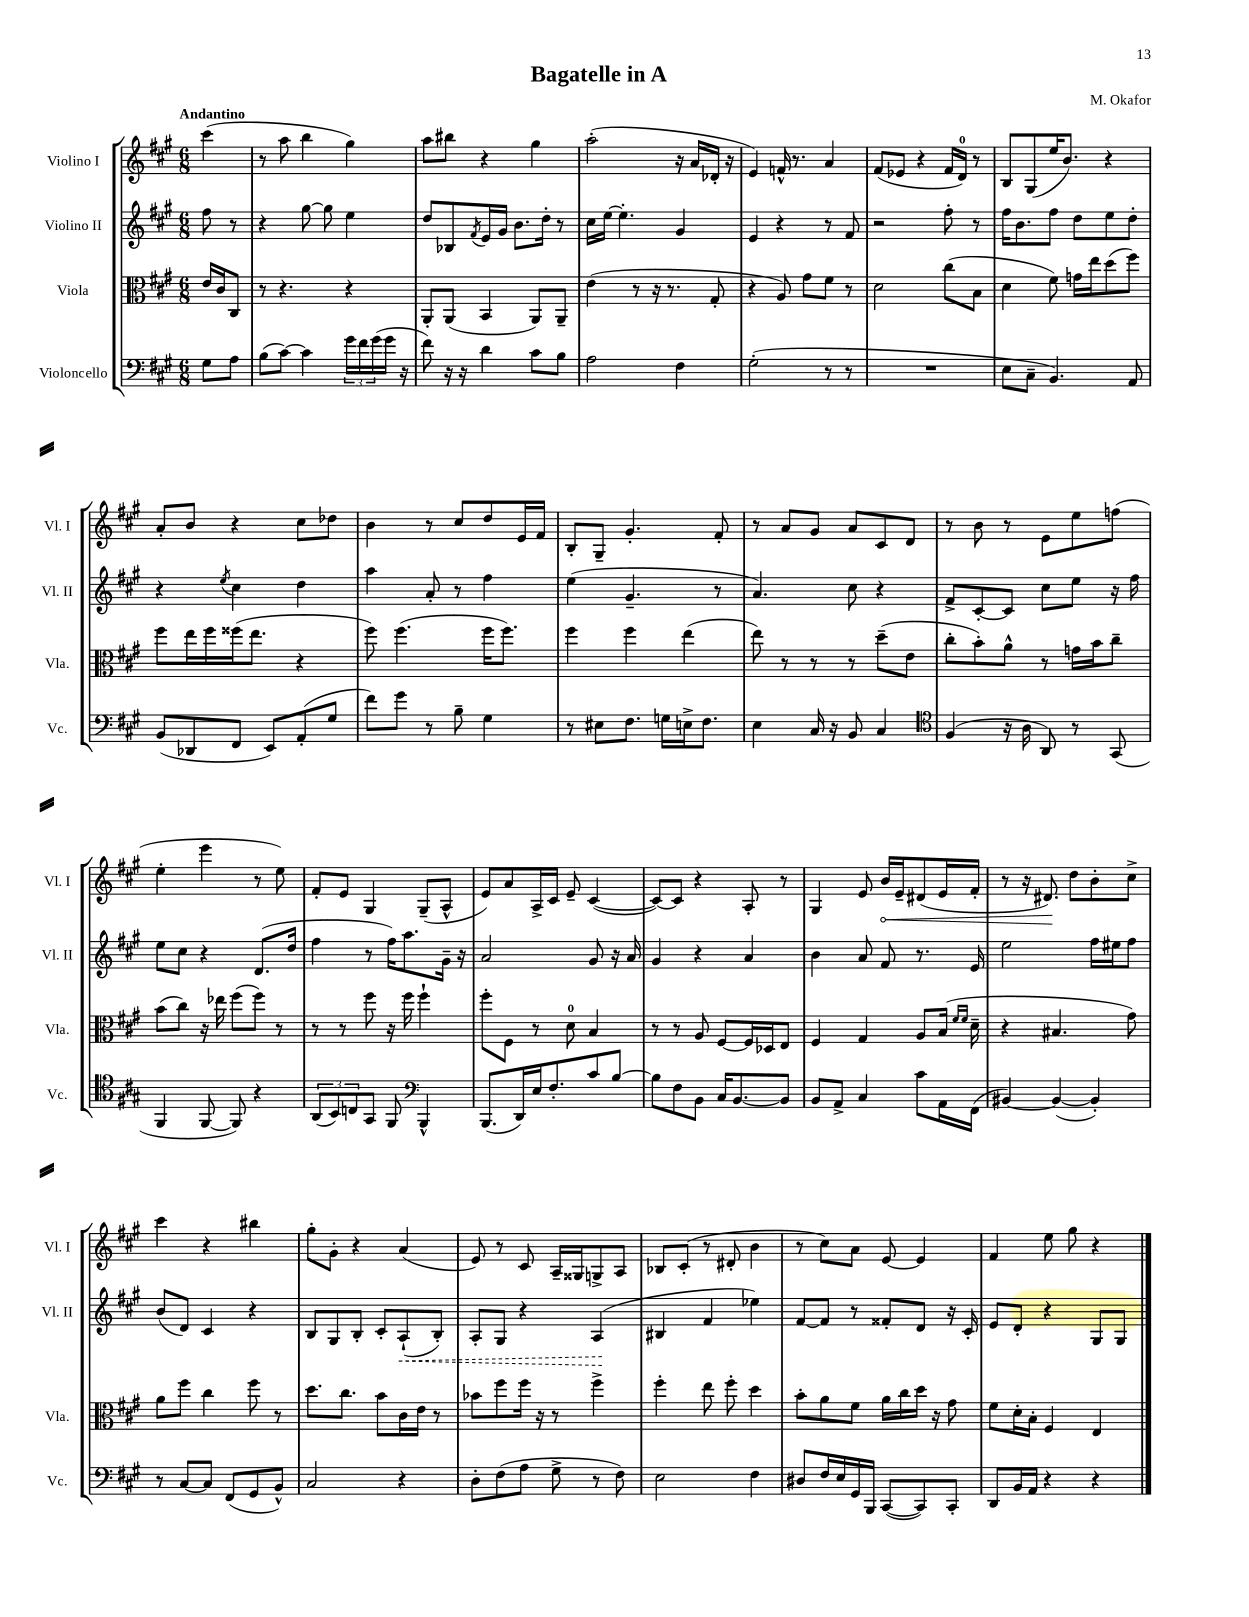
\header { title = "Bagatelle in A" composer = "M. Okafor" }
<<
\new StaffGroup <<
\new Staff = "s0" \with { instrumentName = "Violino I" shortInstrumentName = "Vl. I" } {
    \clef treble \key a \major \numericTimeSignature \time 6/8 \partial 4 \tempo "Andantino"
    cis'''4( |
    r8 a''8 b''4 gis''4) |
    a''8 bis''8 r4 gis''4 |
    a''2-.( r16 a'16 des'16-. r16 |
    e'4) f'16-^ r8. a'4 |
    fis'8( ees'8 r4 fis'16 d'16-0) r8 |
    b8 gis8( e''16 b'8.) r4 |
    a'8-. b'8 r4 cis''8 des''8 |
    b'4 r8 cis''8 d''8 e'16 fis'16 |
    b8-. gis8-- gis'4.-. fis'8-. |
    r8 a'8 gis'8 a'8 cis'8 d'8 |
    r8 b'8 r8 e'8 e''8 f''8( |
    e''4-. e'''4 r8 e''8) |
    fis'8-. e'8 gis4 gis8--( a8-^ |
    e'8) a'8 a16-> cis'16 e'8-- cis'4~( |
    cis'8~) cis'8 r4 a8-. r8 |
    gis4 e'8 \once \override Hairpin.circled-tip = ##t b'16\< e'16-- dis'8( e'16 fis'16-. |
    r8 r16 dis'8.\!) d''8 b'8-. cis''8-> |
    cis'''4 r4 bis''4 |
    gis''8-. gis'8-. r4 a'4( |
    e'8) r8 cis'8 a16-- gisis16 g8-> a8 |
    bes8 cis'8-.( r8 dis'8-. b'4 |
    r8 cis''8) a'8 e'8~ e'4 |
    fis'4 e''8 gis''8 r4 \bar "|." |
}
\new Staff = "s1" \with { instrumentName = "Violino II" shortInstrumentName = "Vl. II" } {
    \clef treble \key a \major \numericTimeSignature \time 6/8 \partial 4
    fis''8 r8 |
    r4 gis''8~ gis''8 e''4 |
    d''8 bes8 \acciaccatura { fis'8 } e'16 gis'16 b'8. d''16-. r8 |
    cis''16 e''16~ e''4.-. gis'4 |
    e'4 r4 r8 fis'8 |
    r2 fis''8-. r8 |
    fis''16 b'8. fis''8 d''8 e''8 d''8-. |
    r4 \acciaccatura { e''8 } cis''4 d''4 |
    a''4 a'8-. r8 fis''4 |
    e''4( gis'4.-- r8 |
    a'4.) cis''8 r4 |
    fis'8-> cis'8~-. cis'8 cis''8 e''8 r16 fis''16 |
    e''8 cis''8 r4 d'8.( d''16 |
    fis''4 r8 fis''16) a''8. gis'16-- r16 |
    a'2 gis'8 r16 a'16 |
    gis'4 r4 a'4 |
    b'4 a'8 fis'8 r8. e'16 |
    e''2 fis''16 eis''16 fis''8 |
    b'8( d'8) cis'4 r4 |
    b8 gis8 b8-. cis'8-. \once \override Hairpin.style = #'dashed-line a8-!\<( b8-.) |
    a8-. gis8 r4 a4\!( |
    bis4 fis'4 ees''4) |
    fis'8~ fis'8 r8 fisis'8-. d'8 r16 cis'16-. |
    e'8 d'8-. r4 gis8 gis8 \bar "|." |
}
\new Staff = "s2" \with { instrumentName = "Viola" shortInstrumentName = "Vla." } {
    \clef alto \key a \major \numericTimeSignature \time 6/8 \partial 4
    e'16 cis'16 cis8 |
    r8 r4. r4 |
    a,8-. a,8( b,4 a,8) a,8-- |
    e'4( r8 r16 r8. gis8-. |
    r4 a8) gis'8 fis'8 r8 |
    d'2 cis''8( b8 |
    d'4 fis'8) g'16 e''16 d''8( fis''8) |
    fis''8 e''16 fis''16 fisis''16( e''8. r4 |
    fis''8) fis''4.( fis''16 fis''8.) |
    fis''4 fis''4 e''4( |
    e''8) r8 r8 r8 d''8--( e'8 |
    cis''8-. b'8-.) a'8-^ r8 g'16 b'16 cis''8-- |
    b'8( cis''8) r16 ees''16 fis''8( fis''8) r8 |
    r8 r8 fis''8 r16 fis''16 fis''4-! |
    fis''8-. fis8 r8 d'8-0 b4 |
    r8 r8 a8 fis8~ fis16 des16 e8 |
    fis4 gis4 a8 b16( \grace { fis'16 fis'16 } d'16-- |
    r4 bis4. gis'8) |
    a'8 fis''8 cis''4 fis''8 r8 |
    d''8. cis''8. b'8 cis'16 e'16 r8 |
    bes'8 fis''8 fis''16 r16 r8 fis''4-> |
    fis''4-. e''8 fis''8-. d''4 |
    b'8-. a'8 fis'8 a'16 cis''16 d''16 r16 gis'8 |
    fis'8 d'16-. b16-. fis4 e4 \bar "|." |
}
\new Staff = "s3" \with { instrumentName = "Violoncello" shortInstrumentName = "Vc." } {
    \clef bass \key a \major \numericTimeSignature \time 6/8 \partial 4
    gis8 a8 |
    b8( cis'8~) cis'4 \tuplet 3/2 { gis'16 fis'16 gis'16( } gis'16 r16 |
    fis'8) r16 r16 d'4 cis'8 b8 |
    a2 fis4 |
    gis2-.( r8 r8 |
    R2. |
    e8 cis8-- b,4.) a,8 |
    b,8( des,8 fis,8 e,8) a,8-.( gis8 |
    fis'8) gis'8 r8 b8-- gis4 |
    r8 eis8 fis8. g16 e16-> fis8. |
    e4 cis16 r16 b,8 cis4 |
    \clef tenor fis4( r16 a16 a,8) r8 gis,8( |
    fis,4 fis,8~ fis,8) r4 |
    \tuplet 3/2 { a,8( b,8) c8 } gis,8 fis,8 \clef bass b,,4-^ |
    b,,8.( d,16) e16 fis8.-. cis'8 b8~ |
    b8 fis8 b,8 cis16 b,8.~ b,8 |
    b,8 a,8-> cis4 cis'8 a,16 fis,16( |
    bis,4~) bis,4~( bis,4-.) |
    r8 cis8~ cis8 fis,8( gis,8 b,8-^) |
    cis2 r4 |
    d8-. fis8( a8 gis8-> r8 fis8) |
    e2 fis4 |
    dis8 fis16 e16 gis,16 b,,16 cis,8~( cis,8) cis,8-. |
    d,8 b,16 a,16 r4 r4 \bar "|." |
}
>>
>>
\layout { \context { \Score \remove "Bar_number_engraver" } }
